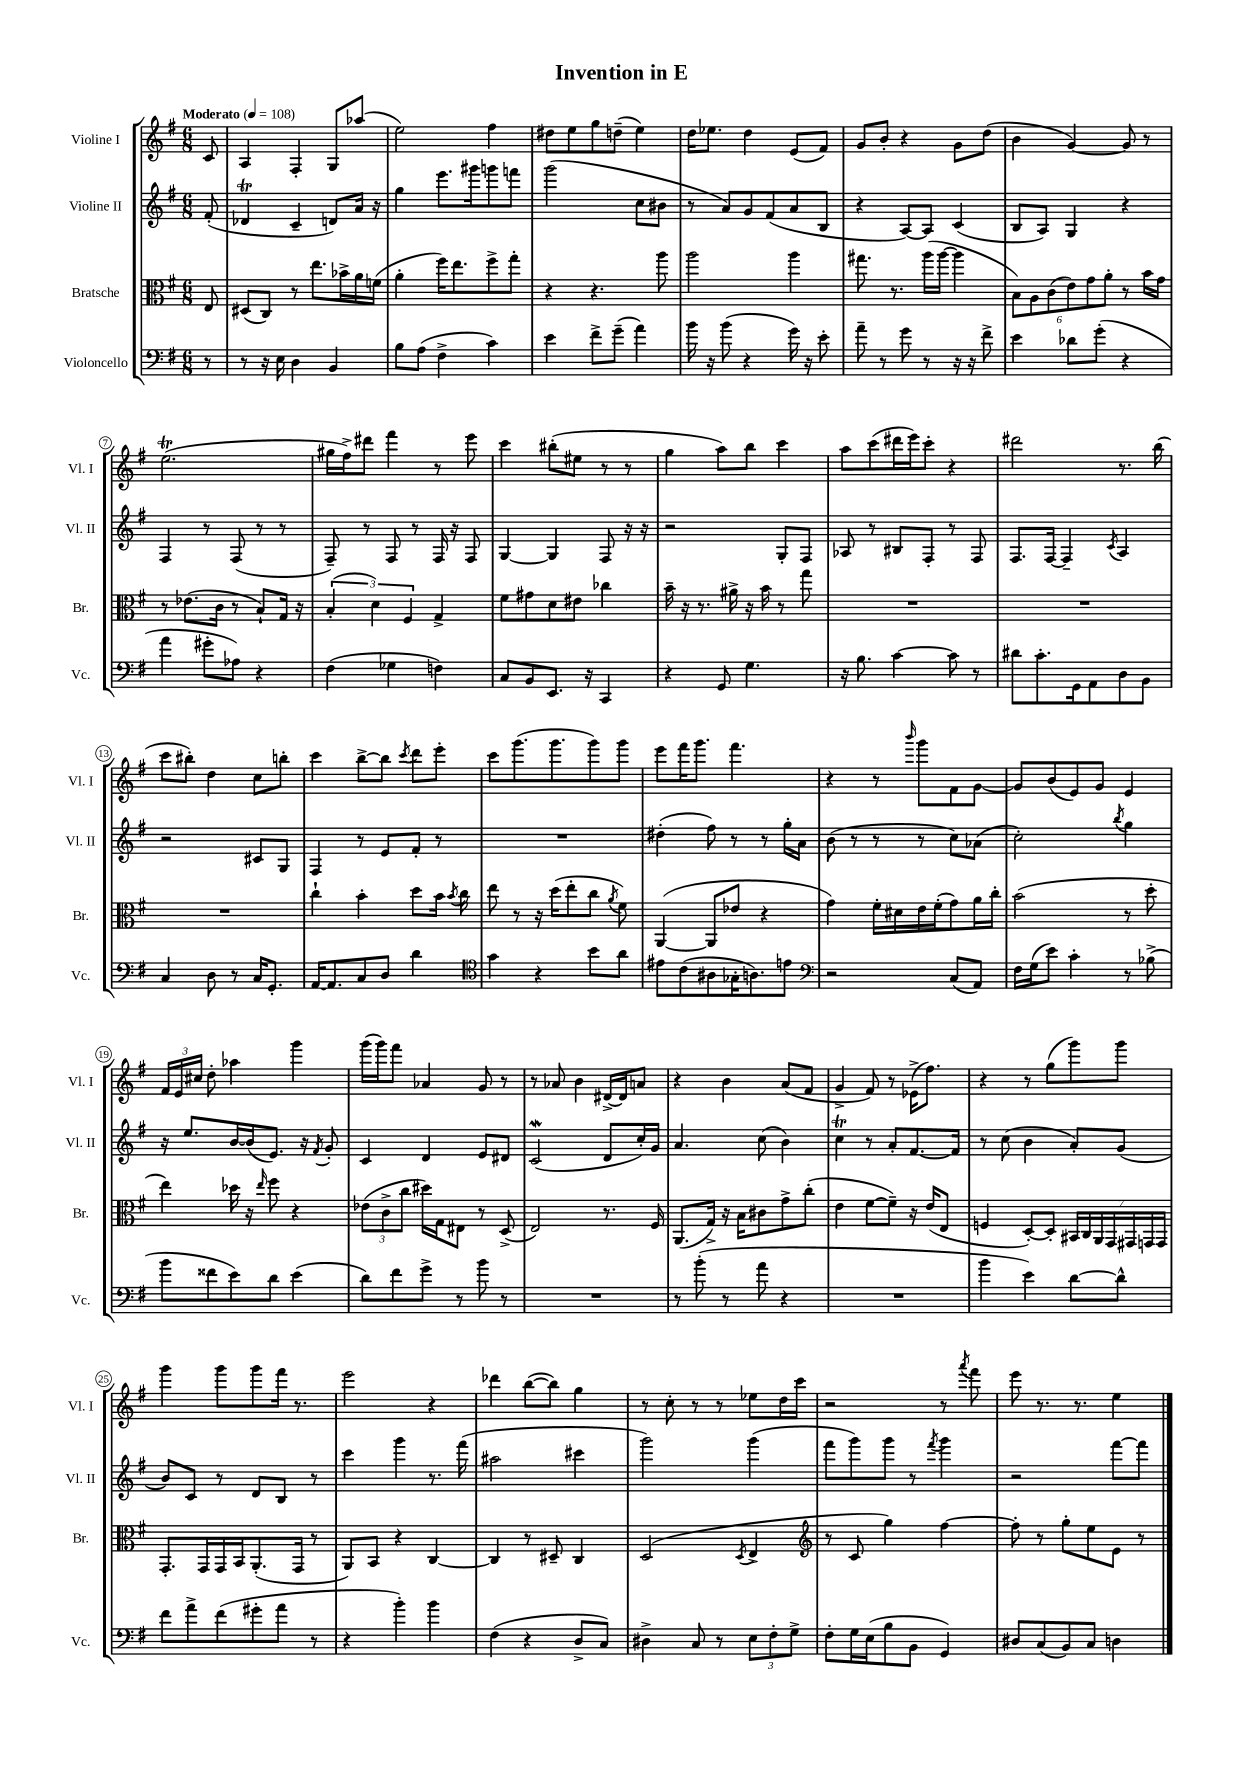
\header { title = "Invention in E" }
<<
\new StaffGroup <<
\new Staff = "s0" \with { instrumentName = "Violine I" shortInstrumentName = "Vl. I" } {
    \clef treble \key g \major \numericTimeSignature \time 6/8 \partial 8 \tempo "Moderato" 4 = 108
    \autoBeamOff c'8 |
    a4 fis4-. g8[ aes''8]( |
    e''2) fis''4 |
    dis''8[ e''8 g''8 d''8]--( e''4) |
    d''16[ ees''8.] d''4 e'8[( fis'8]) |
    g'8[ b'8]-. r4 g'8[ d''8]( |
    b'4 g'4~) g'8 r8 |
    e''2.\trill( |
    gis''16[ fis''16->) dis'''8] fis'''4 r8 e'''8 |
    c'''4 bis''8[-.( eis''8] r8 r8 |
    g''4 a''8[) b''8] c'''4 |
    a''8[ c'''8( dis'''16 e'''16) c'''8]-. r4 |
    dis'''2 r8. b''16( |
    c'''8[ bis''8]-.) d''4 c''8[ b''8]-. |
    c'''4 b''8[~-> b''8] \acciaccatura { c'''8 } d'''8[ e'''8]-. |
    c'''8[ g'''8.( g'''8. g'''8) g'''8] |
    e'''8[ fis'''16 g'''8.] fis'''4. |
    r4 r8 \grace { b'''16 } g'''8[ fis'8 g'8]~ |
    g'8[ b'8( e'8) g'8] e'4 |
    \tuplet 3/2 { fis'16[ e'16 cis''16] } d''8-. aes''4 g'''4 |
    g'''16[( g'''16) fis'''8] aes'4 g'8 r8 |
    r8 aes'8 b'4 dis'16[~-> dis'16 a'8] |
    r4 b'4 a'8[( fis'8] |
    g'4-> fis'8) r8 ees'16[->( fis''8.]) |
    r4 r8 g''8[( g'''8) g'''8] |
    g'''4 g'''8[ g'''8 fis'''16] r8. |
    e'''2 r4 |
    des'''4 b''8[~( b''8]) g''4 |
    r8 c''8-. r8 r8 ees''8[ d''16 c'''16] |
    r2 r8 \acciaccatura { a'''8 } fis'''8 |
    e'''8 r8. r8. e''4 \bar "|." |
}
\new Staff = "s1" \with { instrumentName = "Violine II" shortInstrumentName = "Vl. II" } {
    \clef treble \key g \major \numericTimeSignature \time 6/8 \partial 8
    \autoBeamOff fis'8-.( |
    des'4\trill c'4-- d'8[) a'16] r16 |
    g''4 e'''8.[ gis'''16 g'''8 f'''8] |
    g'''2( c''8[ bis'8] |
    r8 a'8[) g'8 fis'8( a'8 b8] |
    r4 a8[~) a8] c'4( |
    b8[ a8]) g4 r4 |
    fis4 r8 fis8( r8 r8 |
    fis8--) r8 fis8 r8 fis16 r16 fis8 |
    g4~ g4 fis8 r16 r16 |
    r2 g8[-. fis8] |
    aes8 r8 bis8[ fis8]-. r8 fis8 |
    fis8.[ fis16]~ fis4-- \acciaccatura { c'8 } a4 |
    r2 cis'8[ g8] |
    fis4 r8 e'8[ fis'8]-. r8 |
    R2. |
    dis''4-.( fis''8) r8 r8 g''16[-. a'16] |
    b'8( r8 r8 r8 c''8[) aes'8]( |
    c''2-.) \acciaccatura { b''8 } g''4 |
    r16 e''8.[ b'16~ b'16( e'8.]) r16 \acciaccatura { fis'8 } g'8-. |
    c'4 d'4 e'8[ dis'8] |
    c'2\mordent( d'8[ c''16-.) g'16] |
    a'4. c''8( b'4) |
    c''4\trill r8 a'8[-. fis'8.~ fis'16] |
    r8 c''8( b'4 a'8[-.) g'8]( |
    b'8[) c'8] r8 d'8[ b8] r8 |
    c'''4 g'''4 r8. fis'''16( |
    ais''2 cis'''4 |
    g'''2) g'''4( |
    fis'''8[ g'''8) g'''8] r8 \acciaccatura { fis'''8 } g'''4 |
    r2 fis'''8[~ fis'''8] \bar "|." |
}
\new Staff = "s2" \with { instrumentName = "Bratsche" shortInstrumentName = "Br." } {
    \clef alto \key g \major \numericTimeSignature \time 6/8 \partial 8
    \autoBeamOff e8 |
    dis8[( c8]) r8 e''8.[ bes'16-> a'16 f'16]( |
    a'4-. fis''16[) e''8. fis''8-> g''8]-. |
    r4 r4. a''8 |
    a''2 a''4 |
    gis''8. r8. a''16[( a''16]~ a''4 |
    \tuplet 6/4 { b8[) a8 c'8( e'8) g'8 a'8]-. } r8 b'16[ g'16] |
    r8 ees'8.[( c'16] r8 b8[-!) g16] r16 |
    \tuplet 3/2 { b4-.( d'4) fis4 } g4-> |
    fis'8[ gis'8 d'8 eis'8] ces''4 |
    b'16-- r16 r8. ais'16-> r16 b'16 r8 g''8 |
    R2. |
    R2. |
    R2. |
    c''4-! b'4-. d''8[ b'16] \acciaccatura { b'8 } c''16 |
    e''8 r8 r16 d''16[( e''8-. c''8] \acciaccatura { a'8 } fis'8) |
    a,4~( a,8[ ees'8] r4 |
    g'4) fis'16[-. dis'16 e'16 fis'16-.( g'8) a'16 c''16]-. |
    b'2( r8 d''8-. |
    e''4) des''16 r16 \grace { e''16 } fis''8 r4 |
    \tuplet 3/2 { ees'8[( c'8-> c''8] } dis''16[) g16 eis8] r8 d8->( |
    e2) r8. fis16 |
    a,8.[( g16]->) r16 b16[ cis'8 g'8-> c''8]-.( |
    e'4 fis'8[~ fis'8]--) r16 e'16[( e8] |
    f4 d8[~-.) d8]-. \tuplet 7/4 { bis,16[ c16 a,16 g,16 gis,16 g,16 g,16] } |
    g,8.[-. g,16 g,16 b,16 a,8.-.( g,16] r8 |
    a,8[) b,8] r4 c4~ |
    c4 r8 dis8-- c4 |
    d2( \acciaccatura { d8 } e4-> |
    \clef treble r8 c'8 g''4) fis''4~ |
    fis''8-. r8 g''8[-. e''8 e'8] r8 \bar "|." |
}
\new Staff = "s3" \with { instrumentName = "Violoncello" shortInstrumentName = "Vc." } {
    \clef bass \key g \major \numericTimeSignature \time 6/8 \partial 8
    \autoBeamOff r8 |
    r8 r16 e16 d4 b,4 |
    b8[ a8]( fis4-> c'4) |
    e'4 fis'8[-> g'8]--( a'4) |
    b'16 r16 b'8( r4 g'16) r16 e'8-. |
    a'8-- r8 g'8 r8 r16 r16 fis'8-> |
    e'4 des'8[ g'8]-.( r4 |
    a'4 gis'8[-. aes8]) r4 |
    fis4( ges4 f4) |
    c8[ b,8 e,8.] r16 c,4 |
    r4 g,8 g4. |
    r16 b8. c'4~ c'8 r8 |
    dis'8[ c'8.-. g,16 a,8 d8 b,8] |
    c4 d8 r8 c16[ g,8.]-. |
    a,16[~ a,8. c8 d8] d'4 |
    \clef tenor g'4 r4 b'8[ a'8] |
    eis'8[ c'8( ais8 ges16-. a8.) e'8] |
    \clef bass r2 c8[( a,8]) |
    fis16[ g16( e'8]) c'4-. r8 bes8->( |
    b'8[ fisis'8 e'8) d'8] e'4( |
    d'8[) fis'8 g'8]-> r8 b'8 r8 |
    R2. |
    r8 b'8-.( r8 a'8 r4 |
    R2. |
    b'4 e'4) d'8[~ d'8]-^ |
    fis'8[ a'8-> fis'8( gis'8-. a'8] r8 |
    r4 b'4-.) b'4 |
    fis4( r4 d8[-> c8]) |
    dis4-> c8 r8 \tuplet 3/2 { e8[ fis8-. g8]-> } |
    fis8[-. g16 e16( b8 b,8] g,4) |
    dis8[ c8( b,8) c8] d4 \bar "|." |
}
>>
>>
\layout { \context { \Score \override BarNumber.stencil = #(make-stencil-circler 0.1 0.3 ly:text-interface::print) } }
